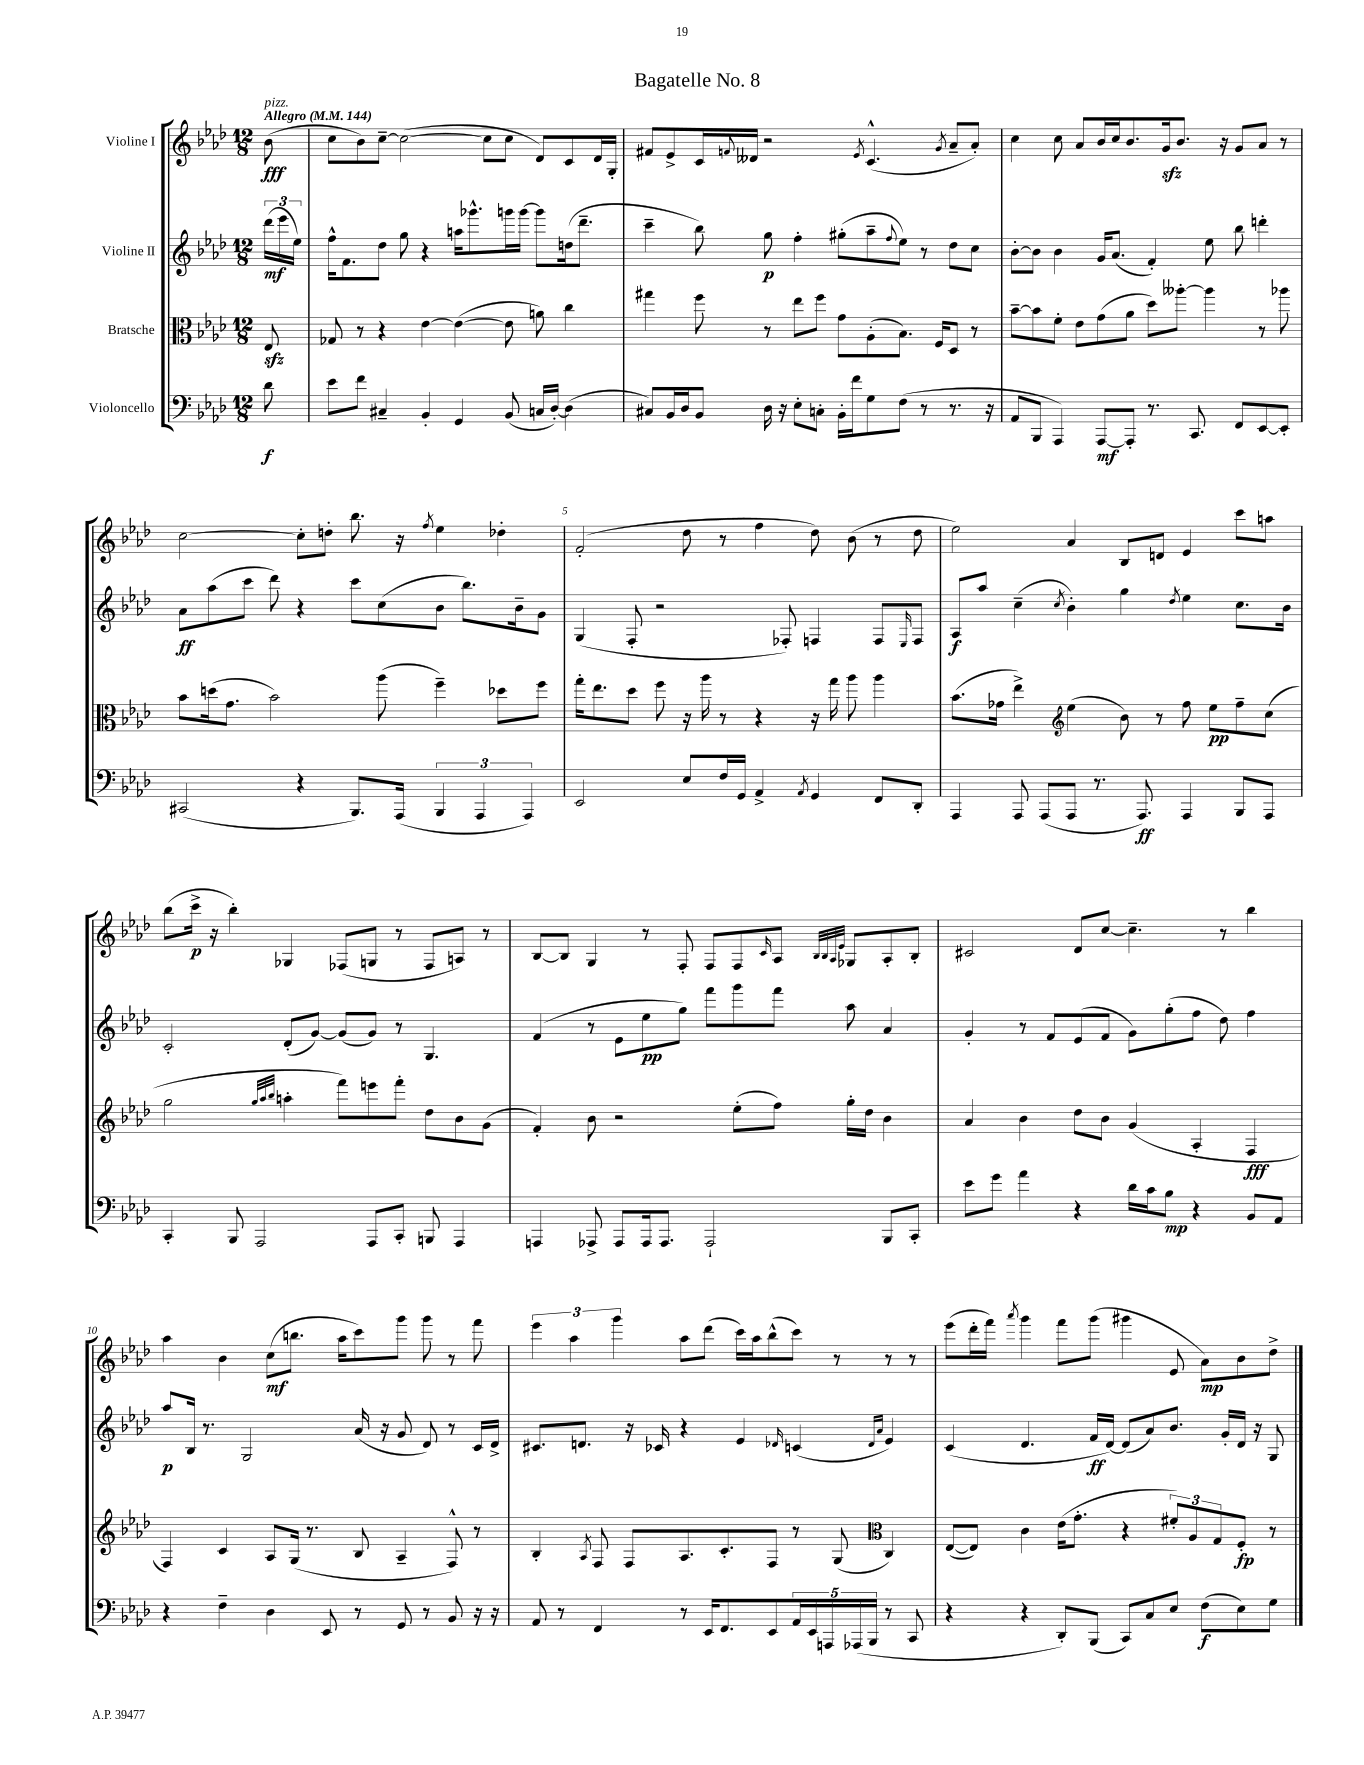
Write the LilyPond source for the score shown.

\header { title = "Bagatelle No. 8" }
<<
\new StaffGroup <<
\new Staff = "s0" \with { instrumentName = "Violine I" } {
    \clef treble \key aes \major \numericTimeSignature \time 12/8 \partial 8 \tempo "Allegro" 4 = 144
    bes'8\fff^\markup { \italic "pizz." }( |
    c''8 bes'8) c''8~-- c''2~( c''8 c''8 des'8) c'8 des'16 g16-. |
    fis'8 ees'8-> c'16 \appoggiatura { f'8 } deses'16 r2 \acciaccatura { ees'8 } c'4.-^( \acciaccatura { g'8 } aes'8-- aes'8-.) |
    c''4 c''8 aes'8 bes'16 c''16 bes'8. g'16\sfz bes'8. r16 g'8 aes'8 r8 |
    c''2~ c''8-. d''8-. bes''8. r16 \acciaccatura { f''8 } ees''4 des''4-. |
    f'2-.( des''8 r8 f''4 des''8) bes'8( r8 des''8 |
    ees''2) aes'4 bes8 d'8 ees'4 c'''8 a''8 |
    bes''8( c'''16->\p r16 bes''4-.) ges4 fes8( g8 r8 fes8 a8) r8 |
    bes8~ bes8 g4 r8 f8-. f8 f8 \grace { c'16 } aes8 \grace { bes32 bes32 aes32 ees'32 } ges8 aes8-. bes8-. |
    cis'2 des'8 c''8~ c''4.-- r8 bes''4 |
    aes''4 bes'4 c''8\mf( b''8. aes''16 c'''8) g'''8 g'''8 r8 f'''8 |
    \tuplet 3/2 { ees'''4 aes''4 g'''4 } aes''8 des'''8( c'''16) aes''16 bes''8-^( c'''8) r8 r8 r8 |
    ees'''8( des'''16-. f'''16) \acciaccatura { aes'''8 } g'''4 f'''8 g'''8( gis'''4 ees'8 aes'8\mp) bes'8 des''8-> \bar "|." |
}
\new Staff = "s1" \with { instrumentName = "Violine II" } {
    \clef treble \key aes \major \numericTimeSignature \time 12/8 \partial 8
    \tuplet 3/2 { des'''16\mf( ees'''16 ees''16) } |
    f''16-^ f'8. des''8 g''8 r4 a''16 ges'''8.-^ g'''16 g'''16~ g'''8 d''16( des'''8.-- |
    c'''4-- bes''8) g''8\p f''4-. gis''8-.( aes''8-- \appoggiatura { f''8 } ees''8) r8 des''8 c''8 |
    bes'8~-. bes'8 bes'4 g'16 aes'8.( f'4-.) ees''8 bes''8 d'''4-. |
    aes'8\ff aes''8( c'''8 des'''8) r4 c'''8 c''8( bes'8 bes''8.) bes'16-- g'8 |
    g4( f8-. r2 fes8-.) f4 f8 \grace { ees16 } f8 |
    aes8\f aes''8 c''4--( \acciaccatura { c''8 } bes'4-.) g''4 \acciaccatura { des''8 } ees''4 c''8. bes'16 |
    c'2-. des'8-.( g'8~) g'8( g'8) r8 g4. |
    f'4( r8 ees'8 ees''8\pp g''8) f'''8 g'''8 f'''8 aes''8 aes'4 |
    g'4-. r8 f'8 ees'8( f'8 g'8) g''8-.( f''8 des''8) f''4 |
    aes''8\p bes16 r8. g2 aes'16( r16 g'8 des'8) r8 c'16 des'16-> |
    cis'8. d'8. r16 ces'16 r4 ees'4 \grace { des'16 } c'4( \grace { des'16 aes'16 } ees'4) |
    c'4( des'4. f'16\ff des'16~) des'8( aes'8) bes'8. g'16-. des'16 r16 g8 \bar "|." |
}
\new Staff = "s2" \with { instrumentName = "Bratsche" } {
    \clef alto \key aes \major \numericTimeSignature \time 12/8 \partial 8
    ees8\sfz |
    ges8 r8 r4 ees'4~ ees'4~( ees'8 a'8) c''4 |
    gis''4 f''8 r8 ees''8 f''8 g'8 aes8-.( bes8.) f16 des8 r8 |
    bes'8~-- bes'8 f'8-. ees'8 g'8( aes'8 des''8) aeses''8~-. aeses''4 r8 aes''8 |
    bes'8 d''16( g'8. bes'2) aes''8( f''4--) des''8 f''8 |
    g''16-. ees''8. des''8 f''8 r16 aes''16 r8 r4 r16 g''16 aes''8 aes''4 |
    bes'8.( ges'16 ees''4->) \clef treble ees''4( bes'8) r8 f''8 ees''8\pp f''8-- c''8( |
    g''2 \grace { g''32 aes''32 bes''32 } a''4-. f'''8) e'''8 f'''8-. des''8 bes'8 g'8( |
    f'4-.) bes'8 r2 ees''8-.( f''8) g''16-. des''16 bes'4 |
    aes'4 bes'4 des''8 bes'8 g'4( aes4-. f4\fff |
    f4) c'4 aes8 g16( r8. bes8 aes4-- f8-^) r8 |
    bes4-. \acciaccatura { aes8 } f8 f8 aes8. c'8.-. f8 r8 g8( \clef alto c4) |
    ees8~( ees8) c'4 ees'16( g'8.-. r4 \tuplet 3/2 { fis'8-.) aes8 g8 } f8-.\fp r8 \bar "|." |
}
\new Staff = "s3" \with { instrumentName = "Violoncello" } {
    \clef bass \key aes \major \numericTimeSignature \time 12/8 \partial 8
    des'8\f |
    ees'8 f'8 cis4-- bes,4-. g,4 bes,8( c16 des16~-.) des4( |
    cis8) bes,16 des16 bes,8 des16 r16 ees8-. c8-. bes,16-. f'16 g8 f8( r8 r8. r16 |
    aes,8 bes,,8 aes,,4) aes,,8~\mf aes,,8-. r8. c,8. f,8 ees,8~ ees,8-. |
    cis,2( r4 bes,,8.) aes,,16( \tuplet 3/2 { bes,,4 aes,,4 aes,,4) } |
    ees,2 ees8 f16 g,16 aes,4-> \acciaccatura { aes,8 } g,4 f,8 des,8-. |
    aes,,4 aes,,8 aes,,8( aes,,8 r8. aes,,8.\ff) aes,,4 bes,,8 aes,,8 |
    c,4-. bes,,8 aes,,2 aes,,8 c,8-. b,,8 aes,,4 |
    a,,4 aes,,8-> aes,,8 aes,,16 aes,,8. aes,,2-! bes,,8 c,8-. |
    ees'8 g'8 aes'4 r4 des'16 c'16 bes8\mp r4 bes,8 aes,8 |
    r4 f4-- des4 ees,8 r8 g,8 r8 bes,8 r16 r16 |
    aes,8 r8 f,4 r8 ees,16 f,8. ees,8 \tuplet 5/4 { aes,16 ees,16 a,,16 aes,,16( bes,,16 } r8 c,8 |
    r4 r4 des,8-.) bes,,8( c,8) c8 ees8 f8\f( ees8) g8 \bar "|." |
}
>>
>>
\layout { \context { \Score \override BarNumber.break-visibility = ##(#f #t #t) barNumberVisibility = #(every-nth-bar-number-visible 5) } }
